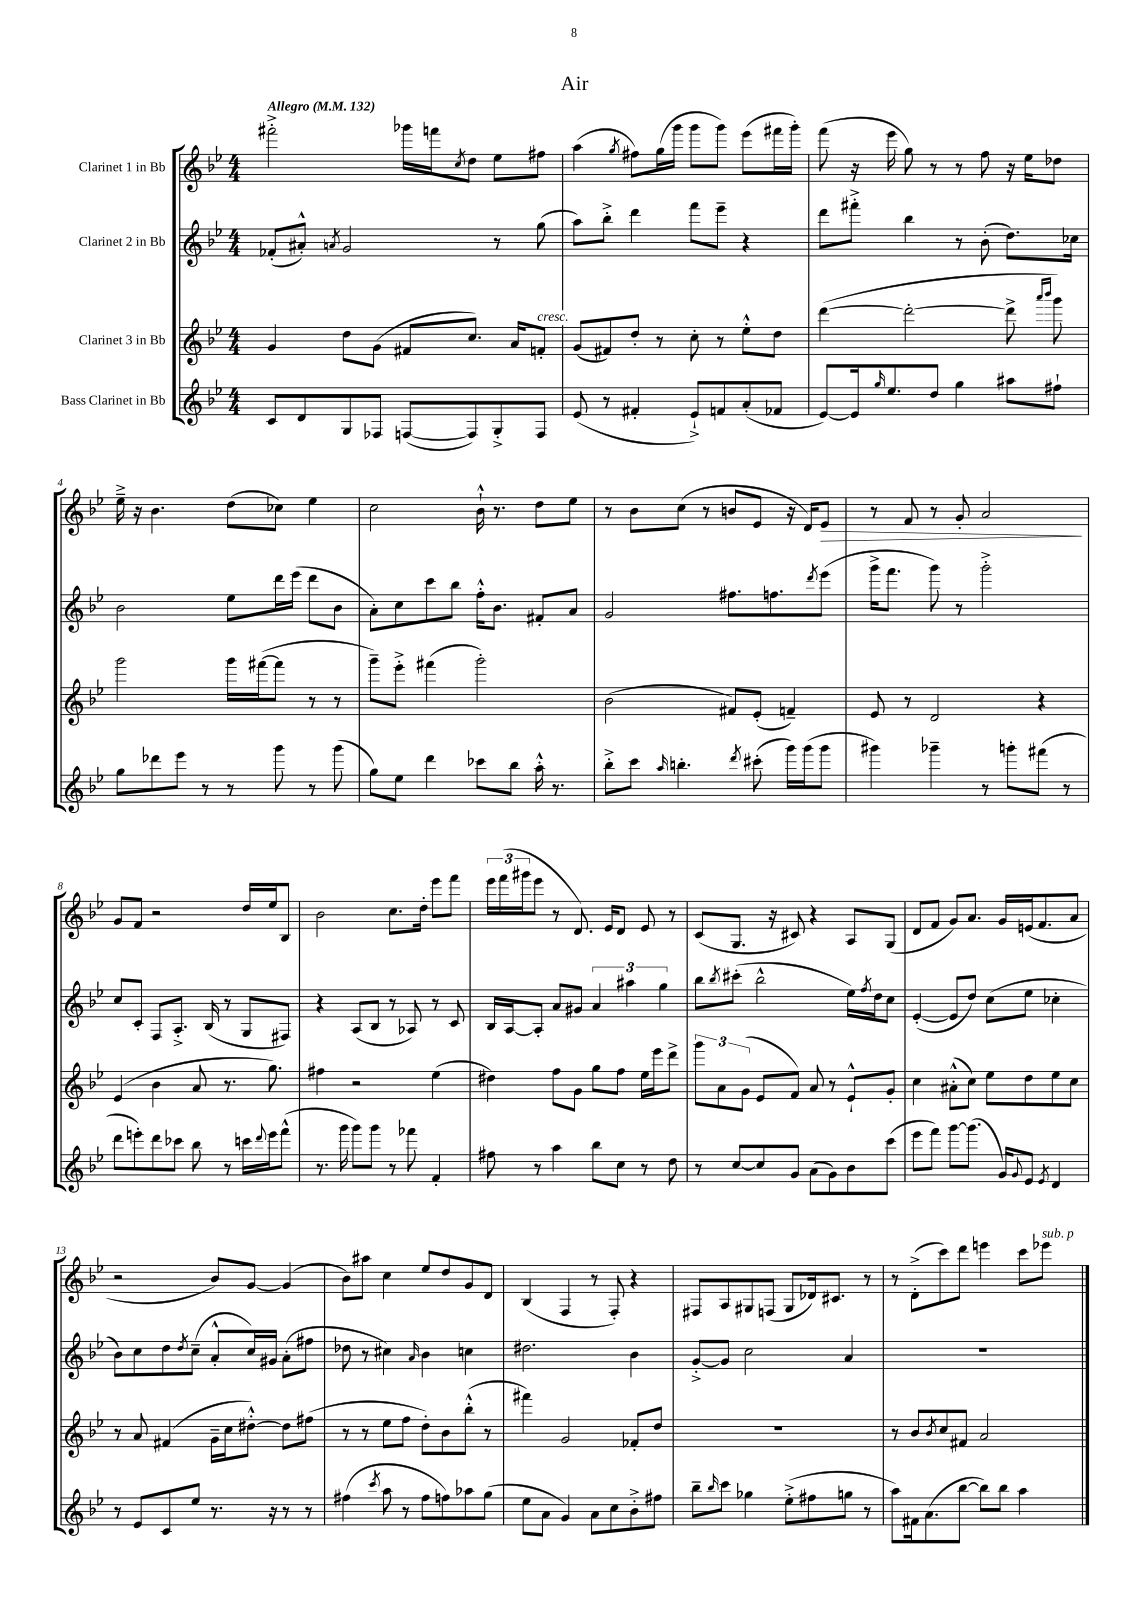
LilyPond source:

\header { title = "Air" }
<<
\new StaffGroup <<
\new Staff = "s0" \with { instrumentName = "Clarinet 1 in Bb" } {
    \clef treble \key bes \major \numericTimeSignature \time 4/4 \tempo "Allegro" 4 = 132
    fis'''2-.-> ges'''16 f'''16 \acciaccatura { c''8 } d''8 ees''8 fis''8 |
    a''4( \acciaccatura { g''8 } fis''8) g''16( g'''16 g'''8 g'''8) ees'''8( fis'''16 g'''16-.) |
    f'''8( r16 ees'''16 g''8) r8 r8 f''8 r16 ees''16 des''8 |
    ees''16---> r16 bes'4. d''8( ces''8) ees''4 |
    c''2 bes'16-!-^ r8. d''8 ees''8 |
    r8 bes'8 c''8( r8 b'8 ees'8 r16 d'16) ees'8\> |
    r8 f'8 r8 g'8-. a'2\! |
    g'8 f'8 r2 d''16 ees''16 bes8 |
    bes'2 c''8. d''16-. ees'''8 f'''8 |
    \tuplet 3/2 { ees'''16 f'''16( gis'''16 } ees'''8 r8 d'8.) ees'16 d'8 ees'8 r8 |
    c'8( g8. r16 cis'8) r4 a8 g8( |
    d'8 f'8 g'8) a'8. g'16 e'16( f'8. a'8 |
    r2 bes'8) g'8~ g'4( |
    bes'8) ais''8 c''4 ees''8 d''8 g'8 d'8 |
    bes4( f4 r8 f8-.) r4 |
    fis8 a8 gis8 f8( gis8 des'16) cis'8. r8 |
    r8 d'8-.->( c'''8) d'''8 e'''4 c'''8 ees'''8^\markup { \italic "sub. p" } \bar "|." |
}
\new Staff = "s1" \with { instrumentName = "Clarinet 2 in Bb" } {
    \clef treble \key bes \major \numericTimeSignature \time 4/4
    fes'8-.( ais'8-.-^) \acciaccatura { a'8 } g'2 r8 g''8( |
    a''8) bes''8-.-> d'''4 f'''8 ees'''8-- r4 |
    d'''8 fis'''8-.-> bes''4 r8 bes'8-.( d''8.) ces''16 |
    bes'2 ees''8 d'''16 ees'''16( d'''8 bes'8 |
    a'8-.) c''8 c'''8 bes''8 f''16-.-^ bes'8. fis'8-. a'8 |
    g'2 fis''8. f''8. \acciaccatura { d'''8 } ees'''8( |
    g'''16-> f'''8. g'''8) r8 g'''2-.-> |
    c''8 c'8-. f8 a8.-.-> bes16( r8 g8 fis8) |
    r4 a8( bes8 r8 aes8) r8 c'8 |
    bes16 a16~ a8-. a'8 gis'8 \tuplet 3/2 { a'4 ais''4 g''4 } |
    bes''8 \acciaccatura { bes''8 } cis'''8-.( bes''2-^ ees''16) \acciaccatura { f''8 } d''16 c''8 |
    ees'4~-.( ees'8 d''8) c''8( ees''8 ces''4-. |
    bes'8) c''8 d''8 \acciaccatura { d''8 } c''8--( a'8-.-^ c''16) gis'16 a'8-.( fis''8 |
    des''8 r8 cis''4) \grace { a'16 } bes'4 c''4 |
    dis''2. bes'4 |
    g'8~-.-> g'8 c''2 a'4 |
    R1 \bar "|." |
}
\new Staff = "s2" \with { instrumentName = "Clarinet 3 in Bb" } {
    \clef treble \key bes \major \numericTimeSignature \time 4/4
    g'4 d''8 g'8( fis'8 c''8.) a'16 f'8-.^\markup { \italic "cresc." } |
    g'8( fis'8) d''8-. r8 c''8-. r8 ees''8-.-^ d''8 |
    d'''4~( d'''2~-. d'''8-> \grace { a'''16 bes'''16 } g'''8) |
    g'''2 g'''16 fis'''16~( fis'''8 r8 r8 |
    g'''8--) ees'''8-.-> fis'''4( g'''2-.) |
    bes'2( fis'8) ees'8-.( f'4--) |
    ees'8 r8 d'2 r4 |
    ees'4( bes'4 a'8 r8. g''8.) |
    fis''4 r2 ees''4( |
    dis''4) f''8 g'8 g''8 f''8 ees''16 ees'''16 d'''8-> |
    \tuplet 3/2 { g'''8 a'8 g'8( } ees'8 f'8) a'8 r8 ees'8-!-^ g'8-. |
    c''4 ais'8-.-^( c''8) ees''8 d''8 ees''8 c''8 |
    r8 a'8 fis'4( g'16-- c''16 dis''8~-.-^) dis''8 fis''8( |
    r8 r8 ees''8 f''8 d''8-.) bes'8 bes''8-.-^( r8 |
    fis'''4) g'2 fes'8-. d''8 |
    R1 |
    r8 bes'8 \acciaccatura { bes'8 } c''8 fis'8 a'2 \bar "|." |
}
\new Staff = "s3" \with { instrumentName = "Bass Clarinet in Bb" } {
    \clef treble \key bes \major \numericTimeSignature \time 4/4
    c'8 d'8 g8 fes8 f8~( f8) g8-.-> f8 |
    ees'8( r8 fis'4-. ees'8-!->) f'8 a'8-.( fes'8 |
    ees'8~) ees'16 \grace { g''16 } ees''8. d''8 g''4 ais''8 fis''8-! |
    g''8 des'''8 ees'''8 r8 r8 g'''8 r8 g'''8( |
    g''8) ees''8 d'''4 ces'''8 bes''8 a''16-.-^ r8. |
    bes''8-.-> c'''8 \grace { a''16 } b''4.-. \acciaccatura { d'''8 } cis'''8-.( g'''16) g'''16( g'''8 |
    gis'''4) ges'''4-- r8 g'''8-. fis'''8( r8 |
    d'''8 e'''8-.) d'''8 ces'''8 bes''8 r8 c'''16 \appoggiatura { d'''8 } e'''16 f'''8-^( |
    r8. g'''16 g'''8) g'''8 r8 fes'''8 f'4-. |
    fis''8 r8 a''4 bes''8 c''8 r8 d''8 |
    r8 c''8~ c''8 g'8 a'8( g'8) bes'8 c'''8( |
    ees'''8 f'''8) g'''8~ g'''8.( g'16) \appoggiatura { g'8 } ees'8 \acciaccatura { ees'8 } d'4 |
    r8 ees'8 c'8 ees''8 r8. r16 r8 r8 |
    fis''4( \acciaccatura { c'''8 } a''8 r8 fis''8 f''8) aes''8 g''8( |
    ees''8 a'8 g'4) a'8 c''8 bes'8-.-> fis''8 |
    bes''8-- \grace { bes''16 } c'''8 ges''4 ees''8-.->( fis''8 g''8 r8 |
    a''8) fis'16 a'8.( bes''8~ bes''8) bes''8 a''4 \bar "|." |
}
>>
>>
